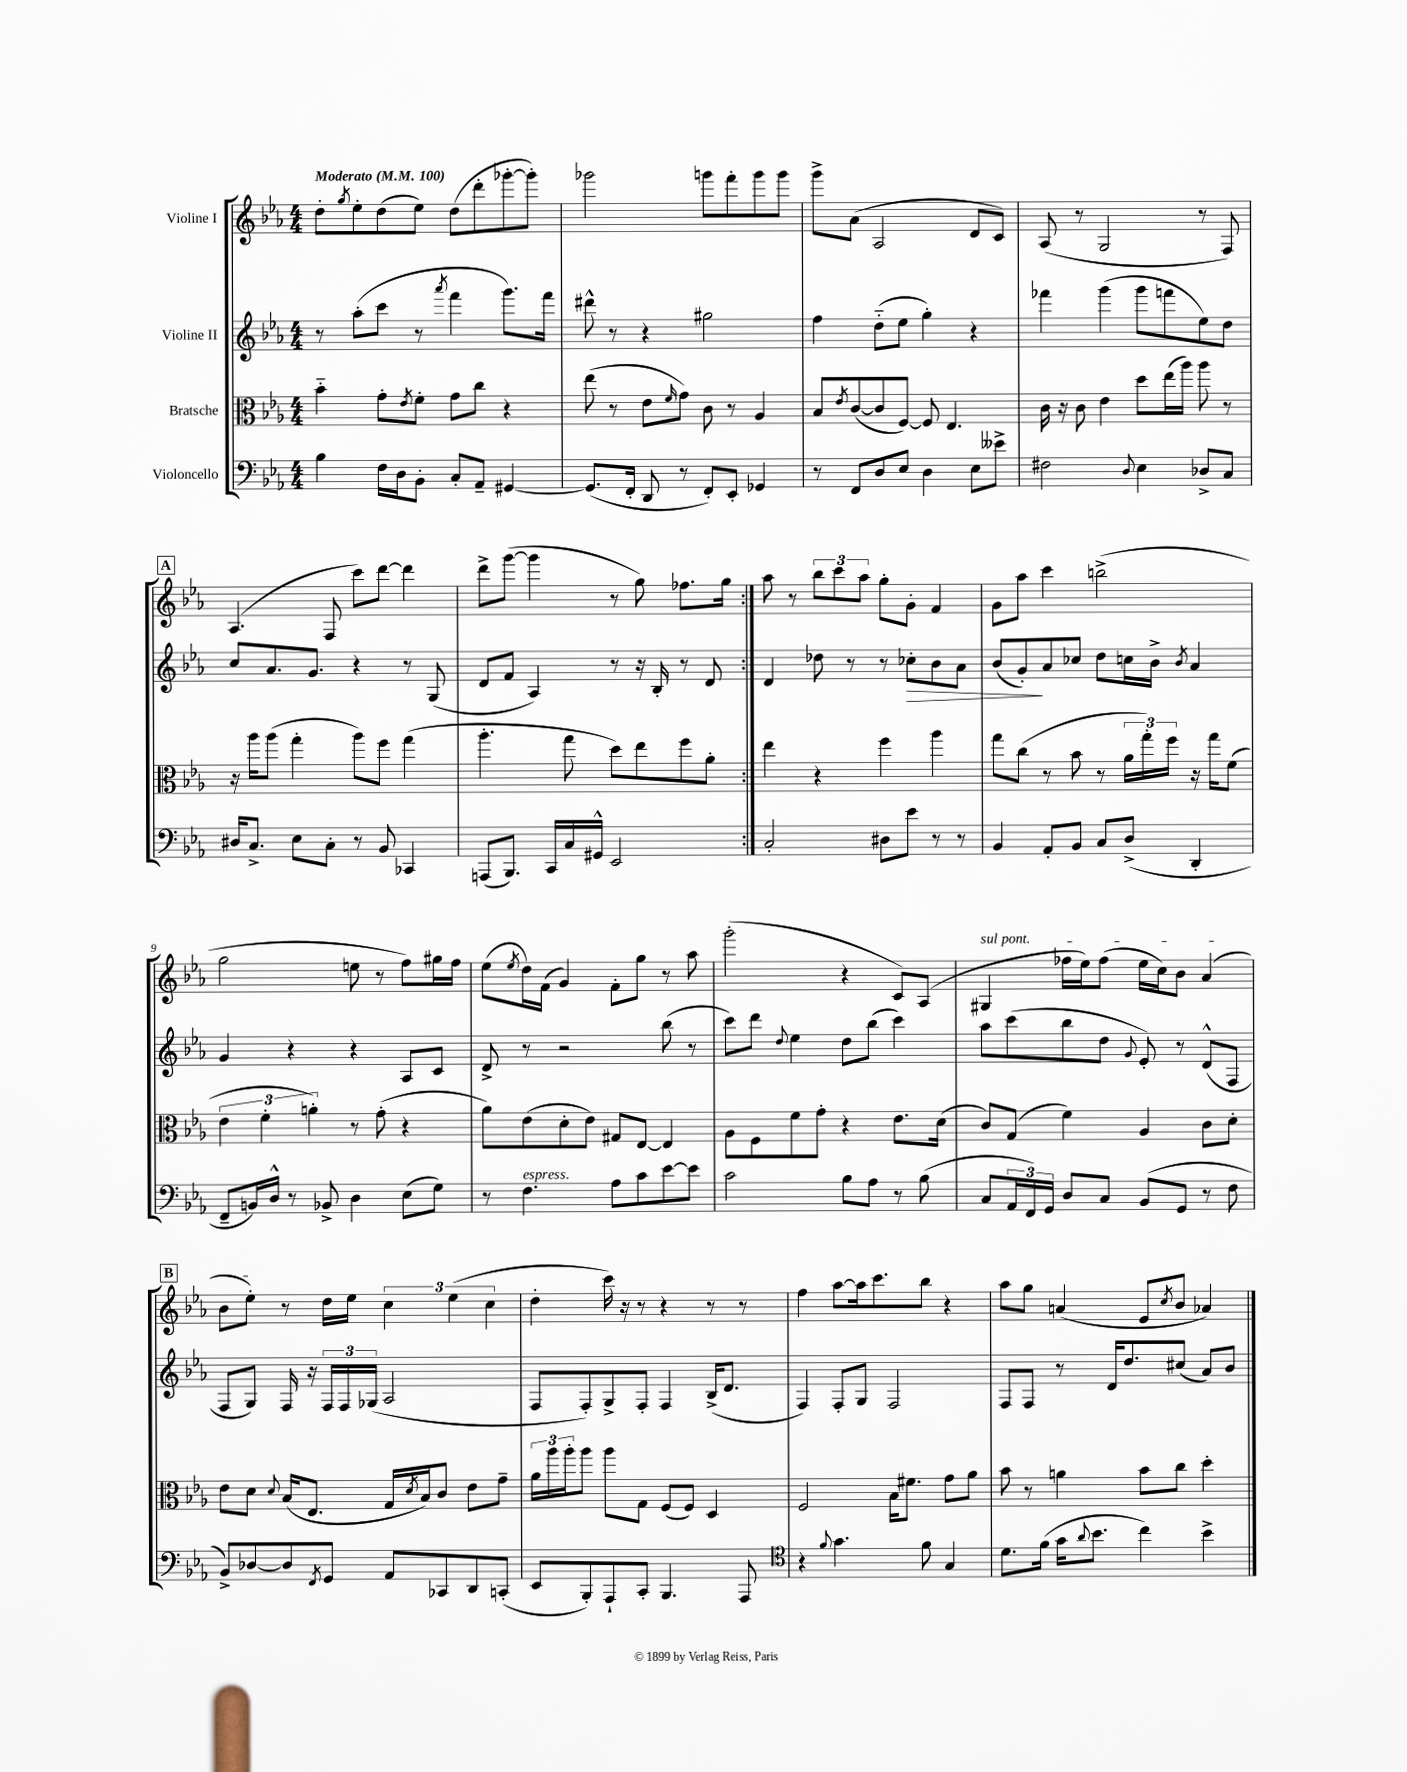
<<
\new StaffGroup <<
\new Staff = "s0" \with { instrumentName = "Violine I" } {
    \clef treble \key ees \major \numericTimeSignature \time 4/4 \tempo "Moderato" 4 = 100
    \repeat volta 2 { d''8-. \acciaccatura { g''8 } ees''8-. d''8( ees''8) d''8( d'''8-. ges'''8~-. ges'''8-.) |
    ges'''2 g'''8 f'''8-. g'''8 g'''8 |
    g'''8-> aes'8( aes2 d'8 c'8) |
    aes8( r8 g2 r8 f8) |
    \mark \markup { \box "A" } aes4.( f8 c'''8) d'''8~ d'''4 |
    d'''8-> g'''8~( g'''4 r8 g''8) fes''8. g''16 | }
    aes''8 r8 \tuplet 3/2 { bes''8 c'''8 aes''8 } g''8-. g'8-. f'4 |
    g'8 aes''8 c'''4 b''2->( |
    g''2 e''8 r8 f''8) gis''16 f''16 |
    ees''8( \acciaccatura { ees''8 } d''16) f'16( g'4) f'8-. g''8 r8 aes''8 |
    g'''2-.( r4 c'8) aes8( |
    \once \override TextSpanner.bound-details.left.text = \markup { \italic "sul pont." } gis4\startTextSpan fes''16 ees''16) fes''8( ees''16 c''16) bes'8 aes'4( |
    \mark \markup { \box "B" } bes'8 ees''8-.\stopTextSpan) r8 d''16 ees''16 \tuplet 3/2 { c''4 ees''4( c''4 } |
    d''4-. c'''16) r16 r8 r4 r8 r8 |
    f''4 aes''8~ aes''16 c'''8. bes''8 r4 |
    aes''8 g''8 a'4( ees'8 \acciaccatura { c''8 } bes'8 aes'4) \bar "|." |
}
\new Staff = "s1" \with { instrumentName = "Violine II" } {
    \clef treble \key ees \major \numericTimeSignature \time 4/4
    \repeat volta 2 { r8 aes''8-.( c'''8 r8 \acciaccatura { aes'''8 } f'''4 g'''8.) f'''16 |
    dis'''8-^ r8 r4 gis''2 |
    f''4 d''8-_( ees''8 g''4-.) r4 |
    fes'''4 g'''4( g'''8 f'''8 ees''8) d''8 |
    \mark \markup { \box "A" } c''8 aes'8. g'8. r4 r8 g8( |
    d'8 f'8 aes4) r8 r16 bes16-. r8 d'8 | }
    d'4 des''8 r8 r8 ces''8-.\> bes'8 aes'8 |
    bes'8( g'8-.\!) aes'8 ces''8 d''8 c''16 bes'16-> \acciaccatura { bes'8 } aes'4 |
    g'4 r4 r4 aes8 c'8 |
    d'8-> r8 r2 bes''8( r8 |
    c'''8) d'''8 \appoggiatura { d''8 } ees''4 d''8 bes''8( c'''4) |
    aes''8 c'''8( bes''8 d''8 \appoggiatura { g'8 } ees'8-.) r8 d'8-^( f8 |
    \mark \markup { \box "B" } f8 g8) f16 r16 \tuplet 3/2 { f16 f16 ges16( } aes2 |
    f8 f8-.) g8-> f8-. f4 bes16->( d'8. |
    f4) f8-. g8 f2 |
    f8 f8 r8 d'16 d''8. cis''8( aes'8) bes'8 \bar "|." |
}
\new Staff = "s2" \with { instrumentName = "Bratsche" } {
    \clef alto \key ees \major \numericTimeSignature \time 4/4
    \repeat volta 2 { bes'4-_ g'8-. \acciaccatura { ees'8 } f'8-. g'8 c''8 r4 |
    ees''8( r8 ees'8 \grace { f'16 } g'8) c'8 r8 aes4 |
    bes8 \acciaccatura { ees'8 } c'8~( c'8 f8~) f8 ees4. |
    c'16 r16 c'8 ees'4 d''8 ees''16( aes''16) aes''8 r8 |
    \mark \markup { \box "A" } r16 aes''16 aes''8( g''4-. aes''8) f''8 g''4( |
    aes''4.-. g''8 d''8) ees''8 f''8 aes'8-. | }
    ees''4 r4 f''4 aes''4 |
    g''8 c''8( r8 bes'8 r8 \tuplet 3/2 { aes'16 g''16-.) f''16 } r16 g''16 f'8( |
    \tuplet 3/2 { ees'4 f'4-. a'4-.) } r8 g'8-.( r4 |
    aes'8) ees'8( d'8-. ees'8) gis8 ees8~ ees4 |
    aes8 f8 f'8 g'8-. r4 ees'8. d'16( |
    c'8) g8( f'4) aes4 c'8 d'8-. |
    \mark \markup { \box "B" } ees'8 d'8 \appoggiatura { d'8 } bes16( ees8. g16 \acciaccatura { d'8 } bes16) c'8 ees'8 g'8-- |
    \tuplet 3/2 { aes'16 aes''16 aes''16-. } aes''8 aes''8 g8 f8( f8) d4 |
    f2 bes16 fis'8. g'8 aes'8 |
    bes'8 r8 a'4 bes'8 c''8 d''4-. \bar "|." |
}
\new Staff = "s3" \with { instrumentName = "Violoncello" } {
    \clef bass \key ees \major \numericTimeSignature \time 4/4
    \repeat volta 2 { bes4 f16 d16 bes,8-. c8-. aes,8-- gis,4~ |
    gis,8.( f,16-. d,8 r8 f,8-.) ees,8-. ges,4 |
    r8 f,8 d8 ees8 d4 ees8 eeses'8-> |
    fis2 \appoggiatura { d8 } ees4 des8-> c8 |
    \mark \markup { \box "A" } dis16 c8.-> ees8 c8-. r8 bes,8 ces,4 |
    a,,8( bes,,8.) c,16 c16 gis,16-^ ees,2 | }
    c2-. dis8 ees'8 r8 r8 |
    bes,4 aes,8-. bes,8 c8 d8->( d,4-. |
    f,8-- b,16) d16-^ r8 bes,8-> d4 ees8( g8) |
    r8 f4.^\markup { \italic "espress." } aes8 c'8 ees'8~ ees'8 |
    c'2 bes8 aes8 r8 bes8( |
    c8 \tuplet 3/2 { aes,16 f,16) g,16 } d8 c8 bes,8( g,8 r8 f8 |
    \mark \markup { \box "B" } bes,8->) des8~ des8 \acciaccatura { f,8 } g,8 aes,8 ces,8 d,8 c,8-.( |
    ees,8 bes,,8-.) aes,,8-! c,8-. bes,,4. aes,,8 |
    \clef tenor r4 \appoggiatura { f'8 } g'4. f'8 g4 |
    d'8. f'16( g'16 \appoggiatura { aes'8 } bes'8. c''4) bes'4-> \bar "|." |
}
>>
>>
